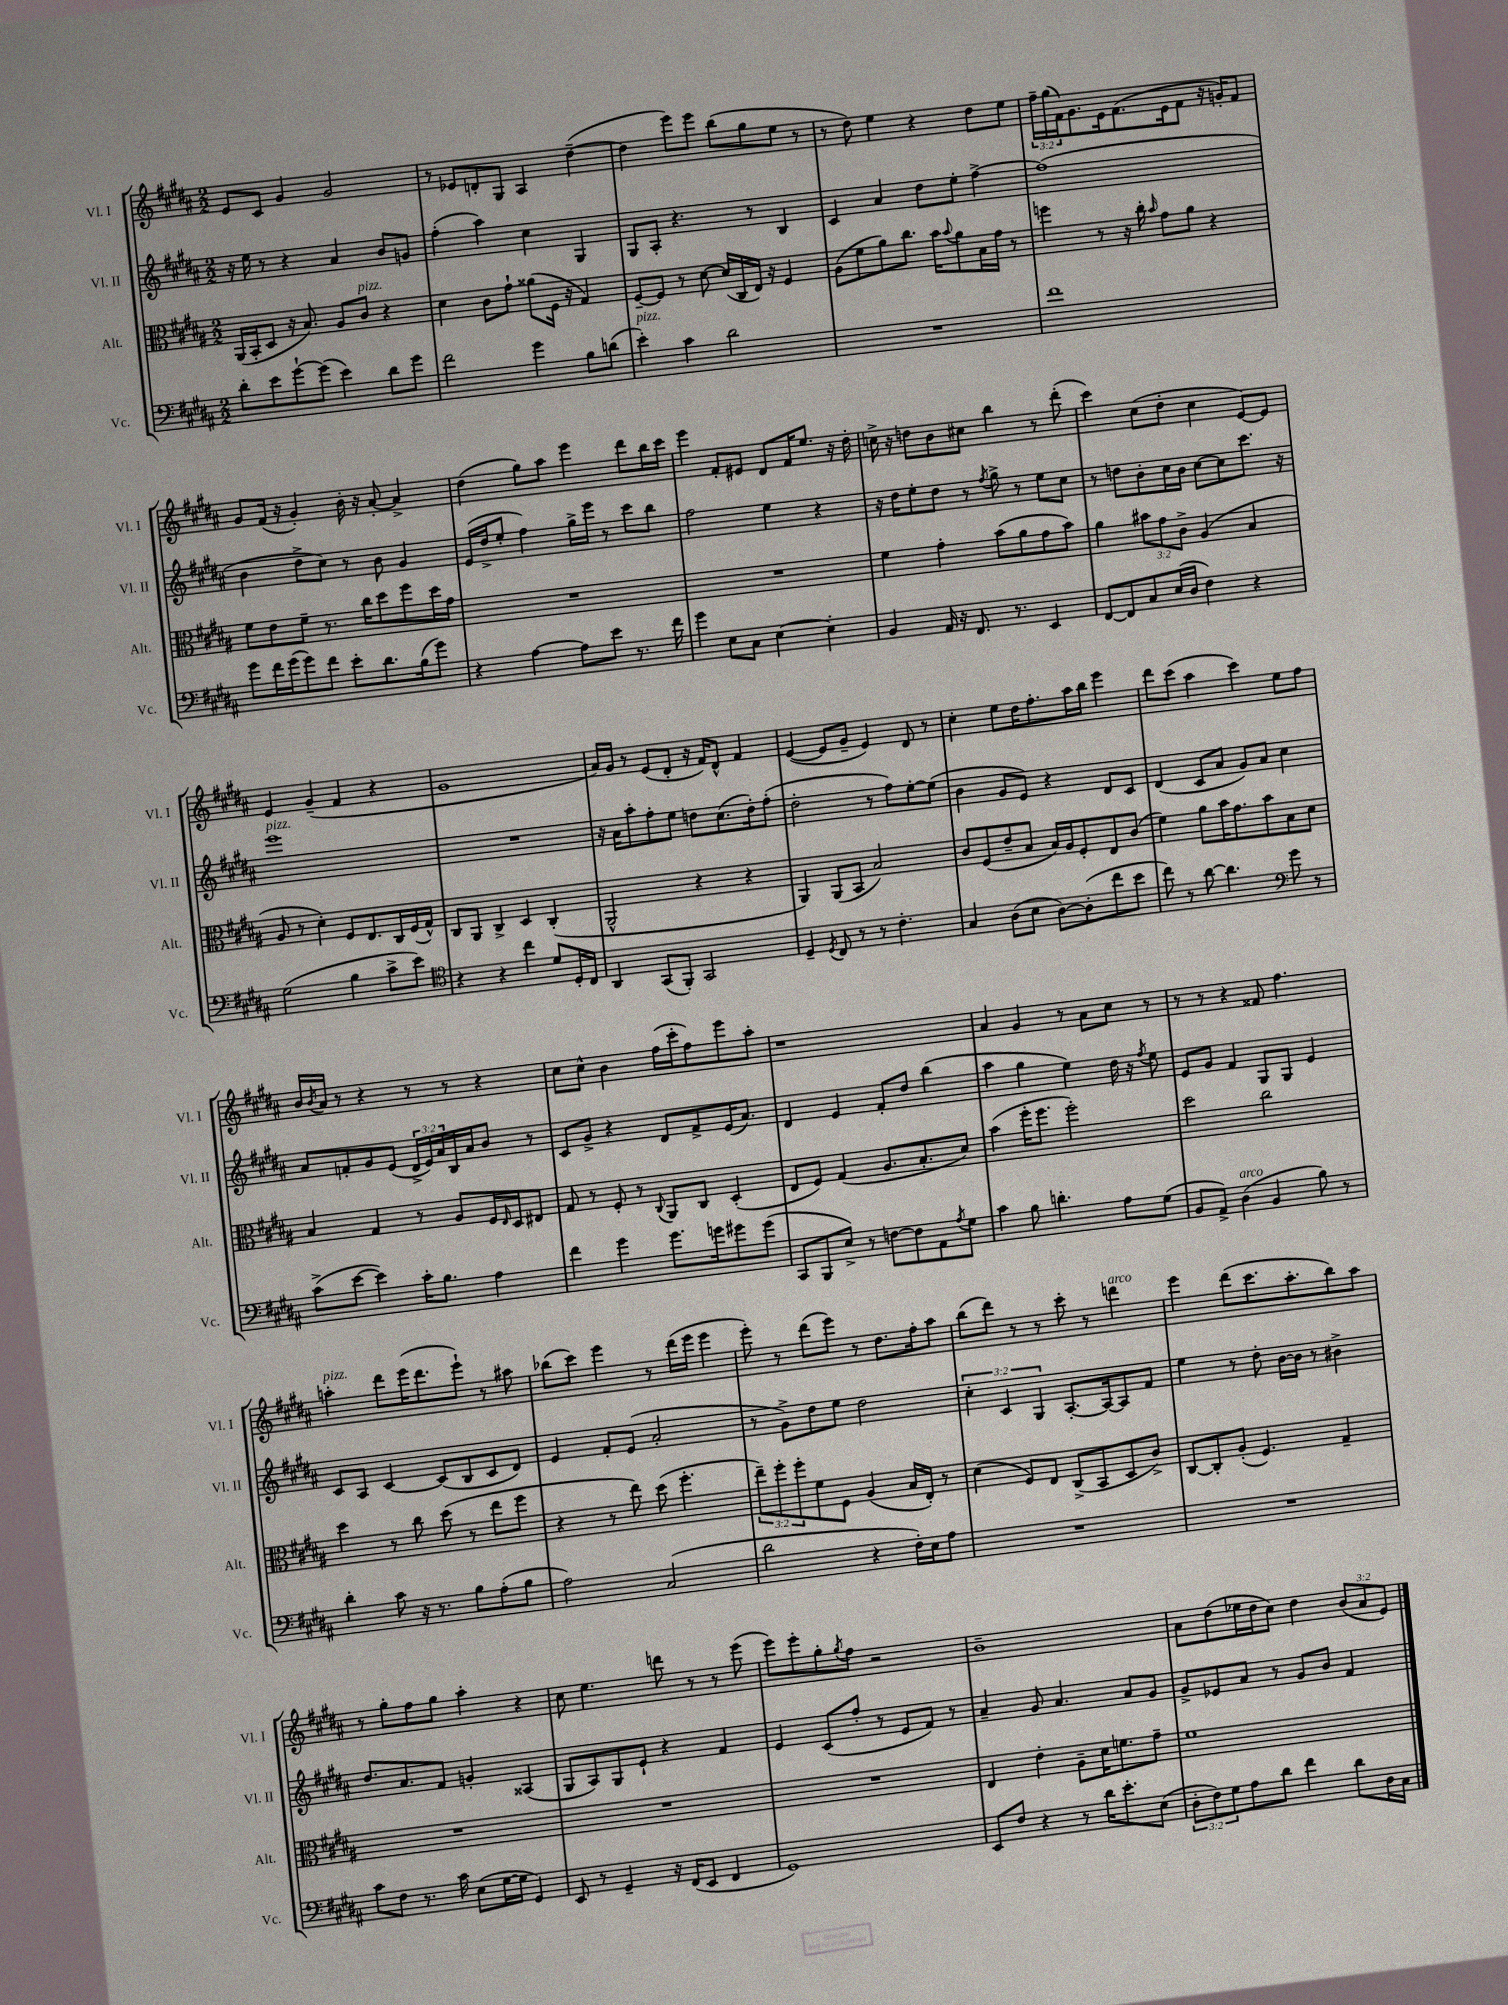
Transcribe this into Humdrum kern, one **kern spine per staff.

**kern	**kern	**kern	**kern
*part4	*part3	*part2	*part1
*staff4	*staff3	*staff2	*staff1
*I"Vc.	*I"Alt.	*I"Vl. II	*I"Vl. I
*I'Vc.	*I'Alt.	*I'Vl. II	*I'Vl. I
*clefF4	*clefC3	*clefG2	*clefG2
*k[f#c#g#d#a#]	*k[f#c#g#d#a#]	*k[f#c#g#d#a#]	*k[f#c#g#d#a#]
*M2/2	*M2/2	*M2/2	*M2/2
=11	=11	=11	=11
8d#'\L	(16AA#/LL	16r	8e/L
.	16BB'/J	16ee\	.
8e\	8D#/J	8r	8c#/J
[8g#`\	16r	4r	4g#/
.	8.B/)	.	.
(8g#\J]	.	.	.
4e\)	8A#/L	4a#/	2g#/
!	!LO:TX:a:i:t=pizz.	!	!
.	8c#/J	.	.
8d#\L	4r	8b/L	.
8g#\J	.	8gn/J	.
=12	=12	=12	=12
2f#\	4d#\	(4ff#'\	8r
.	.	.	8e-X/L
.	8c#\L	4aa#\)	8dn'/
.	8g#`\J	.	8G#/J
4g#\	(8a##X\L	4cc#\	4A#/
.	16F#\Jk	.	.
.	16r	.	.
8B\L	4G#/)	4G#/	([4dd#~\
(8dn\J	.	.	.
=13	=13	=13	=13
!LO:TX:a:i:t=pizz.	!	!	!
4e'\)	[8F#~/L	8G#/L	4dd#\]
.	8F#/J]	8A#'/J	.
4c#\	8r	4.r	8eee\L)
.	[8d#\	.	8eee\J
2d#\	(16d#/LL]	.	(8bb\L
.	16C#/	.	.
.	16E/JJ)	8r	8gg#\
.	16r	.	.
.	4F#/	4B/	8ee\J
.	.	.	8r
=14	=14	=14	=14
1r	(8A#\L	4c#/	8r
.	8f#\	.	8dd#\)
.	8a#\)	4a#/	4ee\
.	8.cc#\J	.	.
.	.	8dd#\L	4r
.	16b\KL	.	.
.	8qqb/	.	.
.	8a#\	8ee'\J	.
.	16B\L	[4ff#^\	8dd#\L
.	16g#\JJ	.	.
.	8r	.	8ee\J
=15	=15	=15	=15
1f#	4ffn\	(1ff#]	24ff#~\LL
.	.	.	(24gg#\
.	.	.	24f#\J)
.	.	.	8.g#\
.	8r	.	.
.	.	.	16e\k
.	16r	.	(8.f#\
.	16cc#'\	.	.
.	16qqb/	.	.
.	8g#\L	.	.
.	.	.	16e\k
.	8a#\J	.	8f#\J
.	4r	.	16r
.	.	.	16gn'/KL)
.	.	.	8f#/J
!!LO:LB:g=z
=16	=16	=16	=16
8g#\L	8f#\L	4b\	8g#/L
16f#\L	8e\	.	(16f#/Jk
(16g#\J	.	.	16r
8g#\)	8f#~\J	8dd#^\L	4g#'/)
8f#\J	8.r	8cc#\J)	.
8e'\L	.	8r	16b'\
.	16cc#\KL	.	16r
8.d#\	8dd#\	8b\	[8a#'/
.	8ff#\	4g#/	4a#^/]
(16B\k	.	.	.
8g#\J)	16dd#\L	.	.
.	16g#\JJ	.	.
=17	=17	=17	=17
4r	1r	(16e/LL	(4dd#\
.	.	16dd#^/J	.
.	.	8ee'/J	.
[4A#\	.	4ff#\)	8gg#\L)
.	.	.	8aa#\J
8A#\L]	.	16gg#^\LL	4eee\
.	.	16eee\JJ	.
8e\J	.	8r	.
8.r	.	8ccc#\L	8ddd#\L
.	.	8bb\J	16bb\L
16f#\	.	.	16ccc#\JJ
=18	=18	=18	=18
4g#\	1r	2ff#\	4eee\
8E\L	.	.	8f#'/L
8C#\J	.	.	8e#X/J
[4E\	.	4ee\	8d#/L
.	.	.	16f#/K
.	.	.	8.ee/J
4E'\]	.	4r	.
.	.	.	16r
.	.	.	16dd#'\
=19	=19	=19	=19
4BB/	4f#\	16r	16ccn^\
.	.	16dd#\KL	16r
.	.	8ee'\	8ddn\L
16AA#/	4g#'\	8dd#\J	8b\
16r	.	.	.
8.FF#/	.	8r	8cc#X\J
.	.	8qff#/	.
.	(8b\L	8gg#^\	4bb\
8.r	.	.	.
.	8a#\	8r	.
4EE/	8g#\	8ee\L	8r
.	8b\J)	8cc#\J	(8ddd#'\
=20	=20	=20	=20
[8FF#/L	4a#\	8r	4ccc#\)
8FF#/]	.	8ddn\L	.
8C#/	12b#X\L	8b'\	(8cc#\L
.	12g#\	.	.
(16E/L	.	16cc#\L	8dd#'\J
.	12c#^\J	.	.
16D#/JJ	.	16b\JJ	.
4F#\)	(4A#/	[8cc#\L	4cc#\
.	.	8cc#\]	.
4r	4B/	8.ccc#\J	[8e/L)
.	.	.	8e/J]
.	.	16r	.
!!LO:LB:g=z
=21	=21	=21	=21
!	!	!LO:TX:a:i:t=pizz.	!
(2G#\	8A#/	1eee	4e/
.	8r	.	.
.	4d#'\)	.	(4g#~/
4B\	8F#/L	.	4f#/
.	8.E/	.	.
8c#^\L	.	.	4r
.	16C#/L	.	.
8e\J)	(16F#/	.	.
.	16G#^^/JJ)	.	.
=22	=22	=22	=22
*clefC4	*	*	*
4r	8C#/L	1r	1g#
.	8AA#/J	.	.
4r	4C#^/	.	.
4cc#\	4D#/	.	.
8d#/L	(4C#'/	.	.
16D#'/L	.	.	.
16C#/JJ	.	.	.
=23	=23	=23	=23
4AA#/	2AA#^^/	16r	16a#/LL)
.	.	16a#\KL	16g#/JJ
.	.	8aa#'\	8r
(8GG#/L	.	8ff#'\	(8e/L
8FF#'/J)	.	8ee\J	8d#'/J
2GG#/	4r	8ddn\L	16r
.	.	.	16f#/KL)
.	.	(8.cc#\	8d#^^/J
.	4r	.	4f#/
.	.	16dd'\k)	.
.	.	(8ff#'\J	.
=24	=24	=24	=24
4D#~/	4AA#/)	2dd#'\	([4e/
8qD#/	.	.	.
8C#/	(8AA#/L	.	8e/L]
8r	8BB/J	.	8g#~/J
8r	2B/)	8r	4e/)
4.c#'\	.	8ff#\L)	.
.	.	[8ee'\	8d#/
.	.	(8ee\J]	8r
=25	=25	=25	=25
4G#/	8c#/L	4b\	4cc#'\
.	(8F#/	.	.
(8A#\L	8e~/	8g#/L	8ee\L
8B\J	8B/J	8e/J)	16dd#\K
.	.	.	8.ff#'\
[8A#\L)	16B/LL)	4r	.
.	16A#/J	.	.
(8A#'\]	8F#'/	.	16aa#\L
.	.	.	16bb\JJ
8cc#\	8E/	8d#/L	4eee\
8b\J	(8c#/J	8c#/J	.
=26	=26	=26	=26
8cc#\)	4f#\)	(4d#/	8ddd#\L
8r	.	.	(8ccc#\J
[8a#\	8a#\L	8c#/L	4aa#\
4.a#\]	16b\K	8a#/J	.
.	8.g#\	.	.
.	.	8g#/L)	4ccc#\)
.	8b\	8a#/J	.
*clefF4	*	*	*
8g#\	8B\	4cc#\	8ee\L
8r	8d#\J	.	8ff#\J
!!LO:LB:g=z
=27	=27	=27	=27
(8c#^\L	4B/	8a#/L	16b/LL
.	.	.	8qb/
.	.	.	16a#/JJ
[8e\J	.	8fn'/	8r
4e\])	4G#/	8g#/	4r
.	.	(8e/J	.
16c#'\KL	8r	24d#^/LL	8r
.	.	24e/)	.
8.B\J	.	.	.
.	.	24a#/	.
.	8A#/L	16B/	8r
.	.	16a#/J	.
4A#\	16F#/L	8b/J	4r
.	16qqE/	.	.
.	16D#/J	.	.
.	8E#X/J	8r	.
=28	=28	=28	=28
4f#\	8G#/	8c#/L	8cc#\L
.	8r	8g#^/J	8cc#^^\J
4g#\	8F#'/	4r	4b\
.	8r	.	.
.	8qqC#/	.	.
8.g#\L	8AA#/L	8d#/L	(16ff#\LL
.	.	.	16ccc#'\J
.	8C#/J	8f#^/	8ff#\)
16gn\k	.	.	.
8g#X\	(4D#'/	(16e/K	8eee\
.	.	8.a#/J)	.
(8g#\J	.	.	8aa#'\J
=29	=29	=29	=29
8CC#/L	8E/L	4d#/	1r
8BBB/	8F#/J)	.	.
8E^/J)	(4G#/	4e/	.
8r	.	.	.
[8Fn\L	8.A#/L	8f#'/L	.
8F\]	.	8dd#/J	.
.	8.B'/	.	.
8AA#\	.	(4bb\	.
8qA#/	.	.	.
8G#\J	8d#/J)	.	.
=30	=30	=30	=30
4c#\	(4b\	4aa#\	4a#/
8B\	16ff#'\KL	4gg#\	4g#/
.	8.ff#\J	.	.
4.dn'\	.	.	.
.	2ff#'\)	4ee\)	8r
.	.	.	8a#\L
8A#\L	.	16dd#\	8cc#\J
.	.	16r	.
.	.	8qff#/	.
(8G#\J	.	8ee\	8r
=31	=31	=31	=31
8BB/L	2dd#\	8e/L	8r
8AA#^/J)	.	8g#/J	8r
!LO:TX:a:i:t=arco	!	!	!
(4D#\	.	4f#/	4r
4BB/	2cc#\	8G#/L	8f##X/
.	.	8G#/J	4.ff#\
8B\)	.	4e/	.
8r	.	.	.
!!LO:LB:g=z
=32	=32	=32	=32
!	!	!	!LO:TX:a:i:t=pizz.
4d#'\	4dd#\	8c#/L	4aan'\
.	.	8A#/J	.
8c#\	8r	[4c#/	8ddd#\L
16r	8cc#\	.	(16eee\K
8.r	.	.	8.ddd#\
.	(8dd#\	(8c#/L]	.
8B\L	8r	8B/	8eee`\J)
(8A#'\	8ee\L	8c#/	8r
8B\J	8ff#\J	8d#/J)	8aa#X\
=33	=33	=33	=33
2A#\)	4r	4e/	(8bb-X\L
.	.	.	8ccc#\J)
.	8r	8f#'/L	4eee\
.	8ee\)	(8e/J	.
(2C#/	(8dd#\	2a#'/	8r
.	4.ff#'\	.	(16ddd#\LL
.	.	.	16eee\JJ
.	.	.	4eee\
=34	=34	=34	=34
2d#\	12ee~\L)	8r	8eee'\)
.	12ff#'\	.	.
.	.	8g#^\L)	8r
.	12ff#'\	.	.
.	8f#\	8dd#\	(8ddd#\L
.	8F#\J	8ee\J	8eee\J)
4r	(4A#/	2dd#\	8r
.	.	.	8.dd#\L
16F#'\LL)	16B/LL	.	.
16E\J	16E'/JJ)	.	16ff#'\k
8A#\J	8r	.	8aa#\J
=35	=35	=35	=35
1r	(4d#\	6cc#'\	(8bb\L
.	.	.	8ddd#\J)
.	.	6c#/	.
.	8F#/L)	.	8r
.	.	6G#/	.
.	8E/J	.	8r
.	(8C#^/L	[8.A#'/L	8ccc#'\
.	8BB/	.	8r
.	.	16A#/k_	.
!	!	!	!LO:TX:a:i:t=arco
.	8D#/	8A#/]	4dddn\
.	8c#^/J)	8f#/J	.
=36	=36	=36	=36
1r	[8C#/L	4ee\	4eee\
.	8C#'/]	.	.
.	(8A#'/J	8r	(8ddd#\L
.	4.F#/)	8dd#'\	8.ccc#\
.	.	[16b\LL	.
.	.	16b\JJ]	8.aa#'\
.	.	8r	.
.	4G#~/	4b#X^\	8bb\)
.	.	.	8aa#\J
!!LO:LB:g=z
=37	=37	=37	=37
8c#\L	1r	8.dd#/L	8r
8F#\J	.	.	8gg#'\L
.	.	8.a#/	.
8.r	.	.	8ff#\
.	.	8f#/J	8gg#\J
16c#\	.	.	.
(8E\L	.	4gn'/	4aa#'\
[16G#\L	.	.	.
16G#\JJ]	.	.	.
4GG#/)	.	(4A##X/	4r
=38	=38	=38	=38
8EE/	1r	8G#/L	8cc#\
8r	.	8A#/)	4.ee\
4GG#~/	.	8G#/	.
.	.	8e`/J	.
16r	.	4r	8dddn\
(16FF#/KL	.	.	.
8EE/J	.	.	8r
4FF#/	.	4f#/	8r
.	.	.	(8eee\
=39	=39	=39	=39
1GG#)	1r	4e/	8eee\L)
.	.	.	8eee'\
.	.	(8c#/L	8gg#'\
.	.	.	8qgg#/
.	.	8ff#'/J	8ff#\J
.	.	8r	2r
.	.	8e/L	.
.	.	8f#/J)	.
.	.	8r	.
=40	=40	=40	=40
8EE/L	4E/	4a#~/	1b~
8F#/J	.	.	.
4r	4e'\	8g#/	.
.	.	4.a#/	.
8r	8A#~\L	.	.
16d#\KL	16d#\K	.	.
8.e'\	8.fn\	.	.
.	.	8a#/L	.
(8E\J	8g#~\J	8g#/J	.
=41	=41	=41	=41
12D#'\L	1f#	8g#^/L	8a#\L
12F#\)	.	.	.
.	.	8e-X/	(8dd#\
12G#\	.	.	.
8A#\	.	8a#/J	16ee-X\L
.	.	.	16dd#\J
8d#\J	.	8r	8cc#\J)
4f#\	.	8g#/L	4dd#\
.	.	8b/J	.
8d#\L	.	4f#/	(12b/L
.	.	.	12a#/
16D#\L	.	.	.
.	.	.	12e/J)
16C#\JJ	.	.	.
==	==	==	==
*-	*-	*-	*-
